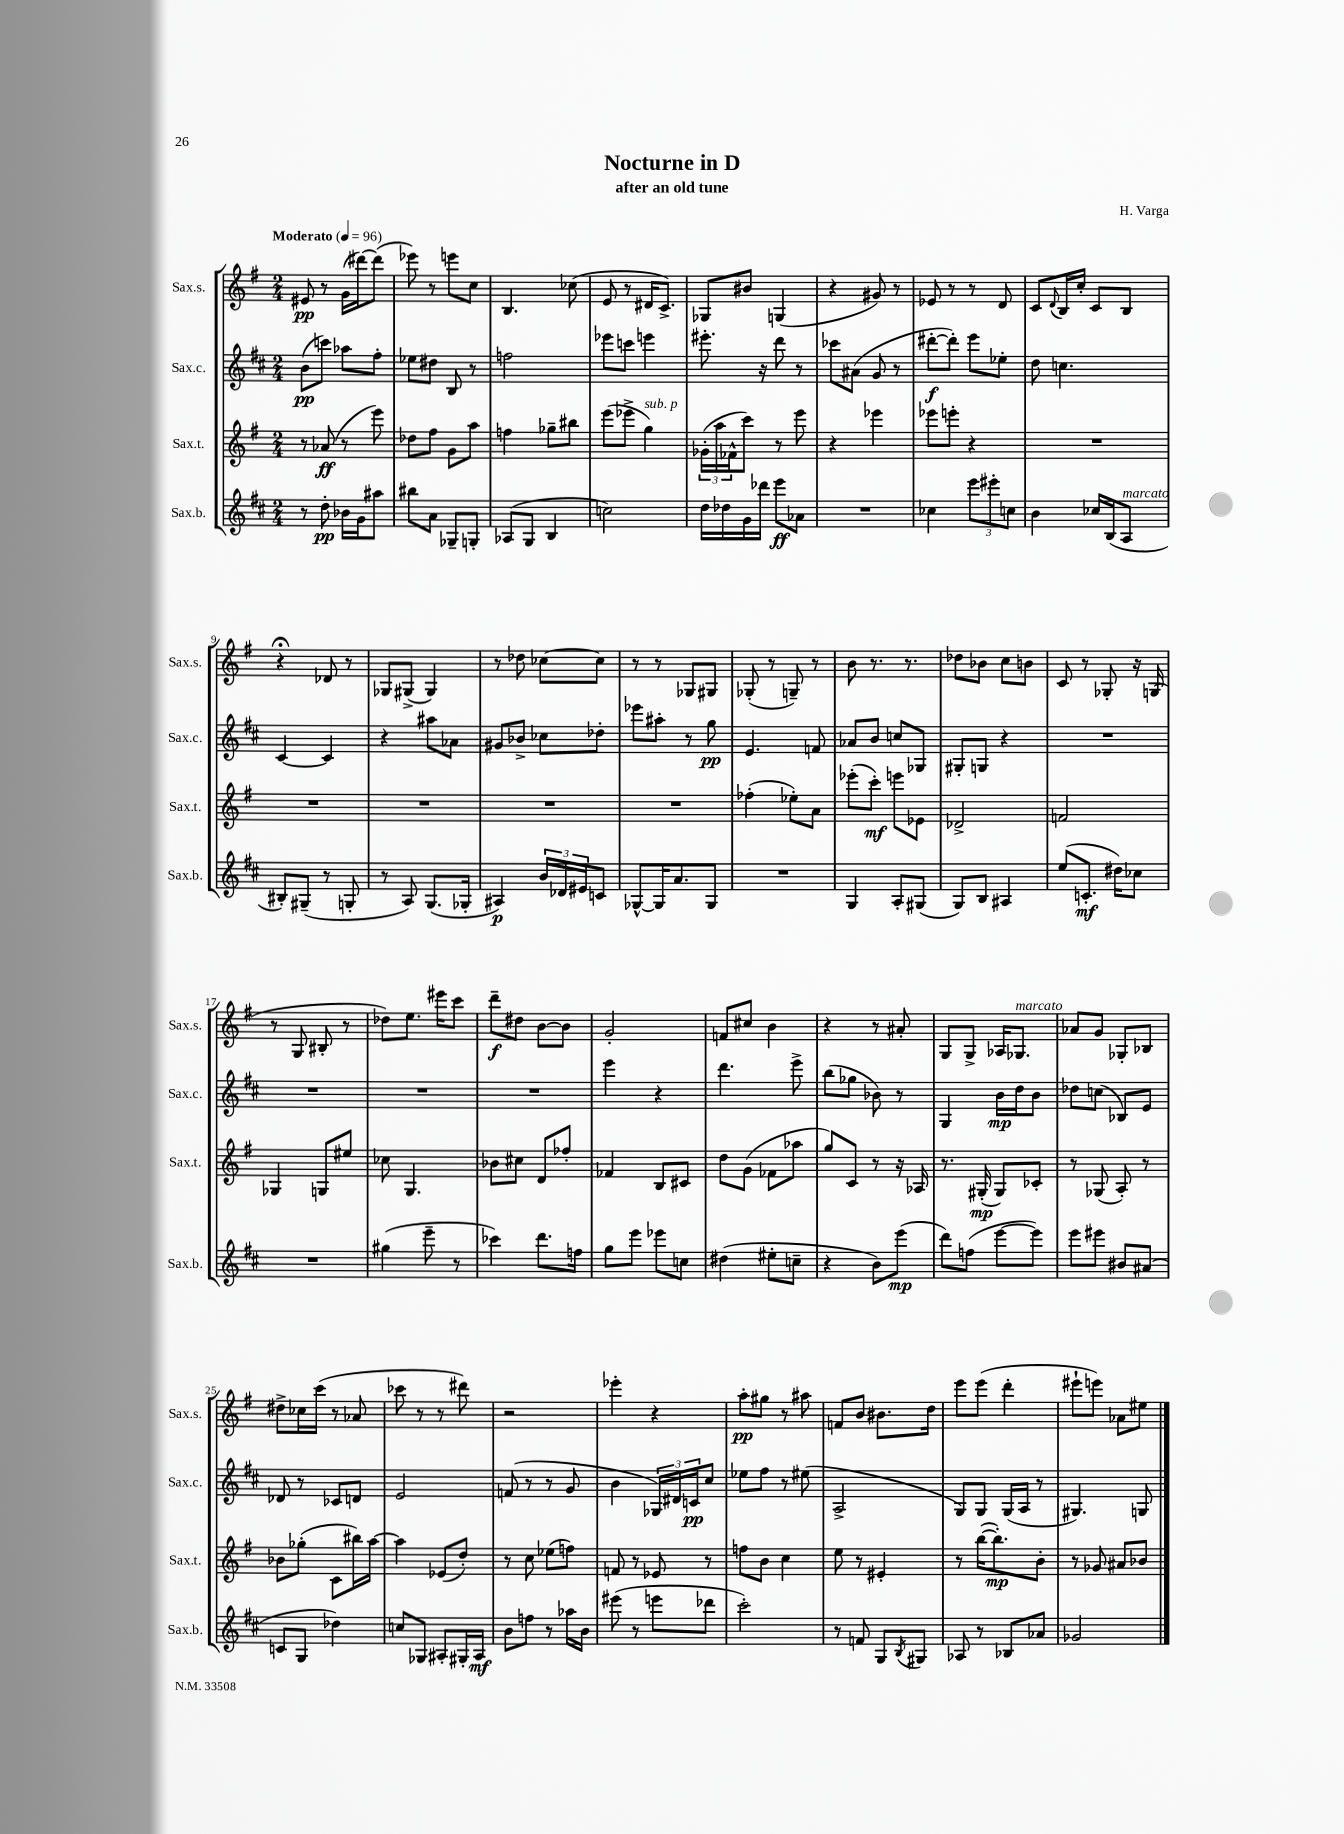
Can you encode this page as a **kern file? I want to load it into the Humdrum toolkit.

**kern	**kern	**kern	**kern
*staff4	*staff3	*staff2	*staff1
*clefG2	*clefG2	*clefG2	*clefG2
*k[f#c#]	*k[f#]	*k[f#c#]	*k[f#]
*M2/4	*M2/4	*M2/4	*M2/4
*MM96	*MM96	*MM96	*MM96
8r	8r	(8b	8e#
8dd'	(8a-	8ccc)	8r
16b-	8r	8aa-	(16g
16g	.	.	[16ddd#)
8aa#	8eee)	8ff#'	(8ddd#]
=	=	=	=
8bb#	8dd-	8ee-	8eee-)
8a	8ff#	8dd#	8r
8G-~	8g	8B	8eee
8G'	8aa	8r	8cc
=	=	=	=
(8A-	4ff	2ff	4.B
8G	.	.	.
4B	8gg-~	.	.
.	8bb#	.	(8cc-
=	=	=	=
2cc)	(8eee	8eee-	8e
.	8eee-^	8ccc	8r
.	4gg)	4eee	16d#
.	.	.	8.c^)
=	=	=	=
16dd	(24g-'	8.eee#'	8G-
.	24aa	.	.
16dd-	.	.	.
.	24f-^^	.	.
16g	8ccc)	.	8b#
16ddd-	.	16r	.
8eee	8r	8ddd	(4G
8a-	8eee	8r	.
=	=	=	=
2r	4r	8ccc-	4r
.	.	(8a#	.
.	4eee-	8g	8g#)
.	.	8r	8r
=	=	=	=
4cc-	8eee-	[8ddd#'	8e-
.	8eee'	8ddd#'])	8r
12eee	4r	8eee	8r
12eee#'	.	.	.
.	.	8ee-'	8d
12cc	.	.	.
=	=	=	=
4b	2r	8dd	8c
.	.	.	8qqd
.	.	4.cc	16B
.	.	.	16cc'
16cc-	.	.	8c
(16B	.	.	.
8A	.	.	8B
=	=	=	=
8B#')	2r	[4c#	4r;
(8G#~	.	.	.
8r	.	4c#]	8d-
8G'	.	.	8r
=	=	=	=
8r	2r	4r	8G-
8A)	.	.	(8G#^
(8.G	.	8aa#	4G#)
.	.	8a-	.
16G-'	.	.	.
=	=	=	=
4A#)	2r	8g#	8r
.	.	8b-^	8dd-
24b	.	8cc-	[8cc-
24d-	.	.	.
24e#	.	.	.
8c	.	8dd-'	8cc-]
=	=	=	=
[8G-^^	2r	8eee-	8r
16G-]	.	8aa#'	8r
8.a	.	.	.
.	.	8r	8G-
8G-	.	8gg	8G#
=	=	=	=
2r	(4ff-'	4.e	(8G-'
.	.	.	8r
.	8ee-')	.	8G~)
.	8a	8f	8r
=	=	=	=
4G	(8eee-'	8a-	8b
.	8ccc')	8b	8.r
8A'	8eee	8cc	.
.	.	.	8.r
(8G#	8e-	8G-	.
=	=	=	=
8G)	2d-^	8G#'	8dd-
8B	.	8G	8b-
4A#	.	4r	8cc
.	.	.	8b
=	=	=	=
(8ee	2f	2r	8c
8.c'	.	.	8r
.	.	.	8G-'
16dd#)	.	.	.
8cc-	.	.	16r
.	.	.	(16G
=	=	=	=
2r	4G-	2r	8r
.	.	.	8G
.	8G	.	8B#'
.	8ee#	.	8r
=	=	=	=
(4gg#	8cc-	2r	8dd-)
.	4.G	.	8.ee
8eee~	.	.	.
.	.	.	16eee#
8r	.	.	8ccc
=	=	=	=
4ccc-)	8b-	2r	8ddd~
.	8cc#	.	8dd#
8.ddd	8d	.	[8b
.	8ff-'	.	8b]
16ff	.	.	.
=	=	=	=
8gg	4f-	4eee	2g'
8eee	.	.	.
8eee-	8B	4r	.
8cc	8c#	.	.
=	=	=	=
(4dd#	8dd	4.ddd	8f
.	(8g	.	8cc#
8ee#'	8f-	.	4b
8cc~	8aa-	8eee^	.
=	=	=	=
4r	8gg)	(8bb	4r
.	8c	8gg-	.
8b)	8r	8b-)	8r
(8eee	16r	8r	8a#'
.	16A-	.	.
=	=	=	=
8ddd)	8.r	4G	8G
(8ff	.	.	8G^
.	(16G#'	.	.
[8eee	8G#)	16b	16A-
.	.	16dd	8.G-
8eee])	8c-'	8b	.
=	=	=	=
8eee	8r	8dd-	8a-
8eee#	(8G-	(8cc	8g
8b#	8A')	8B-)	8G-'
(8a#	8r	8e	8B-
=	=	=	=
8c	8b-	8d-	8dd#^
8G	(8gg-'	8r	16cc-
.	.	.	(16ccc
4dd-)	8c	8c-	8r
.	16bb#)	8d	8a-
.	[16aa	.	.
=	=	=	=
8cc	4aa]	2e	8ccc-
8G-	.	.	8r
8A#'	(8e-	.	8r
16G#'	8dd')	.	8ddd#)
16A#	.	.	.
=	=	=	=
8b	8r	(8f	2r
8ff	8cc	8r	.
8r	(8ee-	8r	.
16aa-	8ff)	8g	.
16b	.	.	.
=	=	=	=
(8eee#	8f	4b	4eee-'
8r	8r	.	.
8eee	8e-	24G-)	4r
.	.	24d#	.
.	.	24c	.
8ddd-	8r	8cc#	.
=	=	=	=
2ccc#')	8ff	8ee-	8aa'
.	8b	8ff#	8gg#
.	4cc	8r	8r
.	.	(8ee#	8aa#
=	=	=	=
8r	8ee	2A^	8f
8f	8r	.	8b
8G	4e#'	.	8.b#
8qB	.	.	.
8G#	.	.	.
.	.	.	16dd
=	=	=	=
8A-	8r	8G)	8eee
8r	([16bb	8G	(8eee
.	8.bb'])	.	.
8B-	.	(16G	4ddd'
.	.	16A	.
8a-	8b'	8r	.
=	=	=	=
2g-	8r	4.G#)	8eee#`
.	8g-	.	8eee)
.	8a#	.	8a-
.	8b-	8G	8ee#
==	==	==	==
*-	*-	*-	*-
